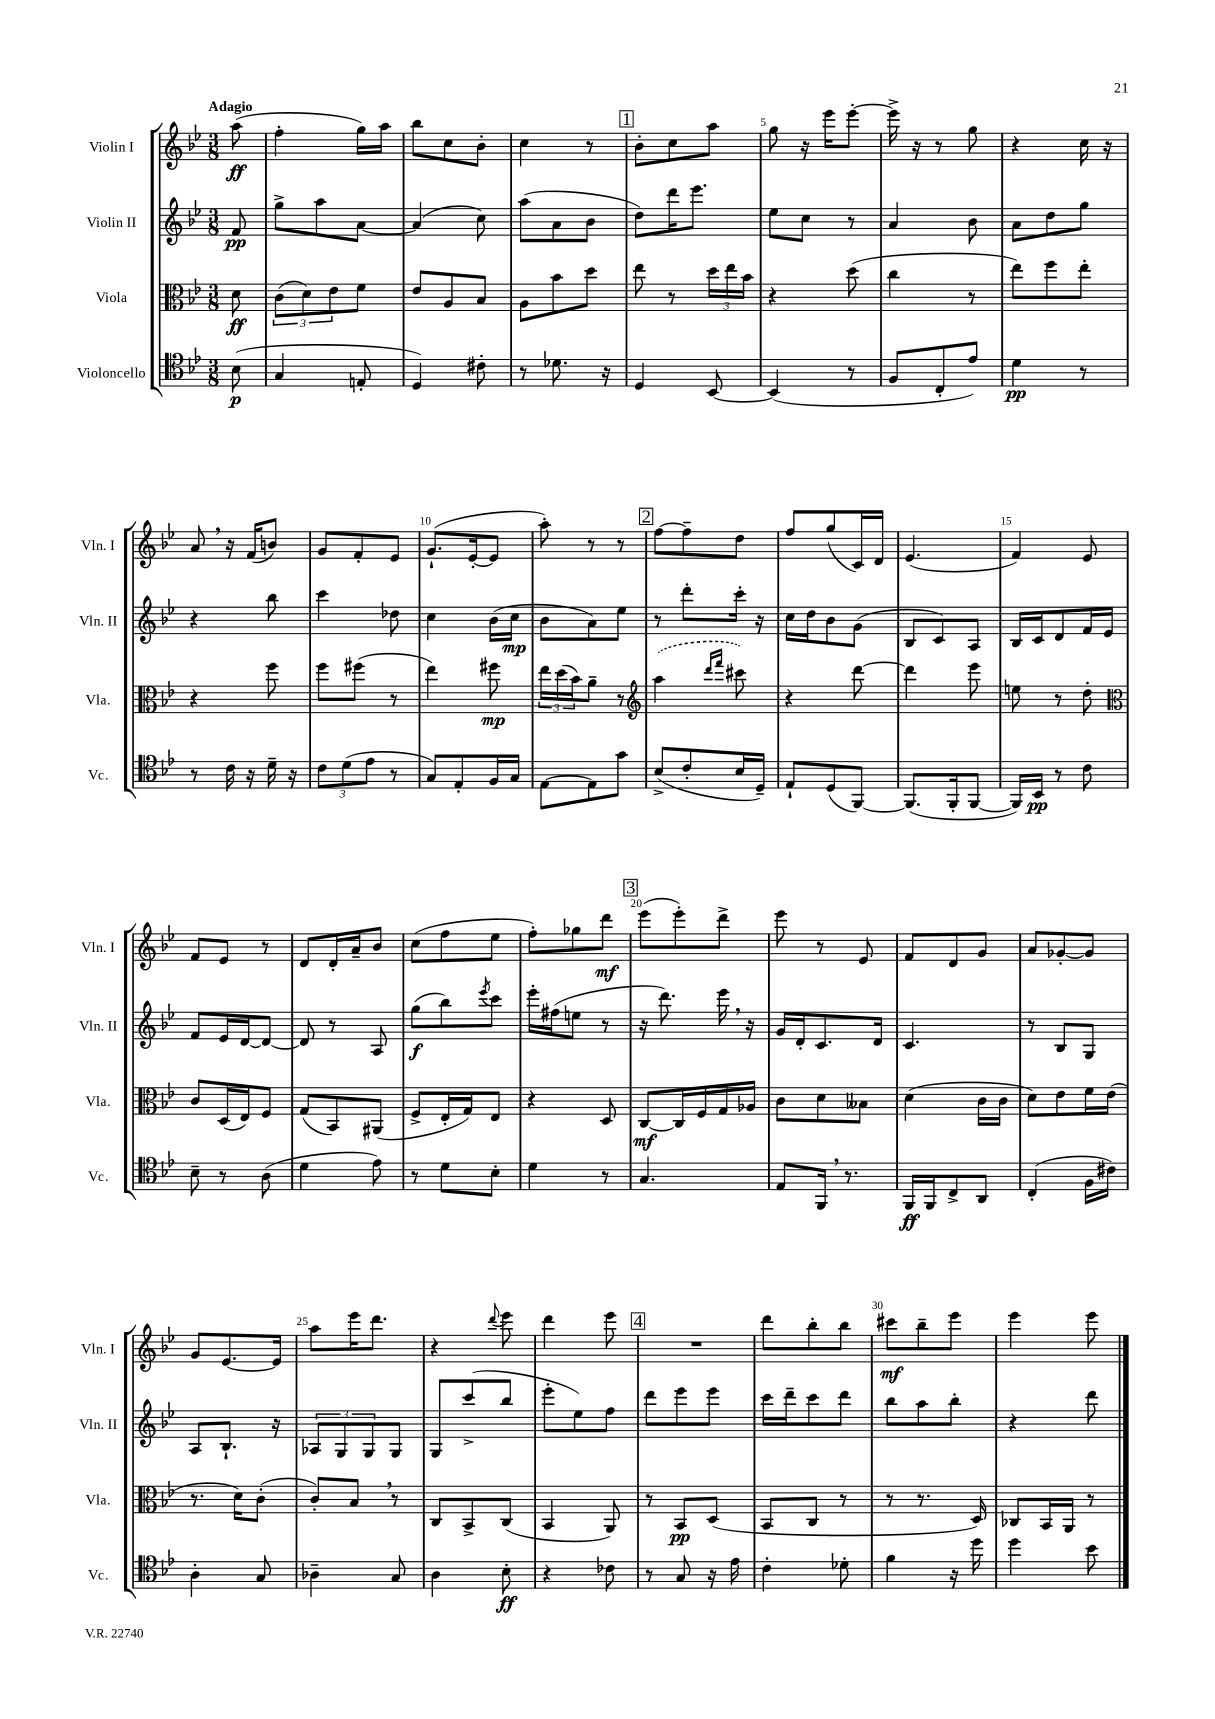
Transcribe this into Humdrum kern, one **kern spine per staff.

**kern	**kern	**kern	**kern
*staff4	*staff3	*staff2	*staff1
*clefC4	*clefC3	*clefG2	*clefG2
*k[b-e-]	*k[b-e-]	*k[b-e-]	*k[b-e-]
*M3/8	*M3/8	*M3/8	*M3/8
(8B-	8d	8f	(8aa
=	=	=	=
4G	(12c	8gg^	4ff'
.	12d)	.	.
.	.	8aa	.
.	12e-	.	.
8E'	8f	[8a	16gg)
.	.	.	16aa
=	=	=	=
4D)	8e-	(4a]	8bb-
.	8A	.	8cc
8c#'	8B-	8cc)	8b-'
=	=	=	=
8r	8A	(8aa	4cc
8.d-	8b-	8a	.
.	8dd	8b-	8r
16r	.	.	.
=	=	=	=
4D	8ee-	8dd)	8b-'
.	8r	16ddd	8cc
.	.	8.eee-	.
[8BB-	24dd	.	8aa
.	24ee-	.	.
.	24b-	.	.
=	=	=	=
(4BB-]	4r	8ee-	8gg
.	.	8cc	16r
.	.	.	16eee-
8r	(8dd	8r	[8eee-'
=	=	=	=
8F	4cc	4a	16eee-^]
.	.	.	16r
8C'	.	.	8r
8e-)	8r	8b-	8gg
=	=	=	=
4d	8ee-)	8a	4r
.	8ff	8dd	.
8r	8ee-'	8gg	16cc
.	.	.	16r
=	=	=	=
8r	4r	4r	8a
16c	.	.	16r
16r	.	.	(16f
16d~	8ff	8bb-	8b)
16r	.	.	.
=	=	=	=
12c	8ff	4ccc	8g
(12d	.	.	.
.	(8ff#	.	8f'
12e-	.	.	.
8r	8r	8dd-	8e-
=	=	=	=
8G)	4ee-)	4cc	(8.g`
8E-'	.	.	.
.	.	.	[16e-'
16F	8ff#	(16b-	8e-]
16G	.	16cc	.
=	=	=	=
[8E-	24ee-	8b-	8aa')
.	(24dd	.	.
.	24b-)	.	.
8E-]	8a~	8a)	8r
8g	8r	8ee-	8r
=	=	=	=
*	*clefG2	*	*
(8B-^	(4aa	8r	[8ff
8c'	.	8ddd'	8ff~]
.	16qqddd	.	.
.	16qqfff	.	.
16B-	8ccc#)	16ccc'	8dd
16D~)	.	16r	.
=	=	=	=
8E-`	4r	16cc	8ff
.	.	16dd	.
(8D	.	8b-	(8gg
[8FF)	[8ddd	(8g	16c)
.	.	.	16d
=	=	=	=
(8.FF]	4ddd]	8B-	(4.e-
.	.	8c)	.
16FF'	.	.	.
[8FF	8eee-	8A	.
=	=	=	=
16FF])	8ee	16B-	4f)
16BB-	.	16c	.
8r	8r	8d	.
8c	8dd'	16f	8e-
.	.	16e-	.
=	=	=	=
*	*clefC3	*	*
8B-~	8c	8f	8f
8r	(16D	16e-	8e-
.	16E-)	[16d	.
(8A	8F	8d_	8r
=	=	=	=
4d	(8G	8d]	8d
.	8BB-)	8r	16d'
.	.	.	16a~
8e-)	(8AA#	8A	8b-
=	=	=	=
8r	8F^	(8gg	(8cc
8d	16E-'	8bb-)	8ff
.	16G)	.	.
.	.	8qeee-	.
8B-'	8E-	8ccc	8ee-
=	=	=	=
4d	4r	16eee-'	8ff')
.	.	(16ff#	.
.	.	8ee	8gg-
8r	8D	8r	8ddd
=	=	=	=
4.G	[8C	16r	(8eee-
.	.	8.ddd)	.
.	16C]	.	8eee-')
.	16F	.	.
.	16G	16eee-	8ddd^
.	16A-	16r	.
=	=	=	=
8E-	8c	16g	8eee-
.	.	16d'	.
16FF	8d	8.c	8r
8.r	.	.	.
.	8B--	.	8e-
.	.	16d	.
=	=	=	=
16FF	(4d	4.c	8f
16FF	.	.	.
8C^	.	.	8d
8AA	16c	.	8g
.	16c	.	.
=	=	=	=
(4C'	8d)	8r	8a
.	8e-	8B-	[8g-'
16F	16f	8G	8g-]
16c#)	(16e-	.	.
=	=	=	=
4A'	8.r	8A	8g
.	.	8.B-`	[8.e-
.	16d)	.	.
8G	(8c'	.	.
.	.	16r	16e-]
=	=	=	=
4A-~	8c')	12A-	8aa
.	.	12G	.
.	8B-	.	16eee-
.	.	12G	.
.	.	.	8.ddd
8G	8r	8G	.
=	=	=	=
4A	8C	8G	4r
.	8BB-^	(8ccc^	.
.	.	.	8qqddd
8B-'	(8C	8bb-	8eee-
=	=	=	=
4r	4BB-	8eee-'	4ddd
.	.	8ee-)	.
8c-	8AA)	8ff	8eee-
=	=	=	=
8r	8r	8ddd	4.r
8G	8BB-	8eee-	.
16r	(8D	8eee-	.
16e-	.	.	.
=	=	=	=
4c'	8BB-	16ccc	8ddd
.	.	16ddd~	.
.	8C	8ccc	8bb-'
8d-'	8r	8ddd	8bb-
=	=	=	=
4f	8r	8bb-	8ccc#
.	8.r	8aa	8bb-~
16r	.	8bb-'	8eee-
16dd	16D)	.	.
=	=	=	=
4dd	8C-	4r	4eee-
.	16BB-	.	.
.	16AA	.	.
8b-	8r	8ddd	8eee-
==	==	==	==
*-	*-	*-	*-
